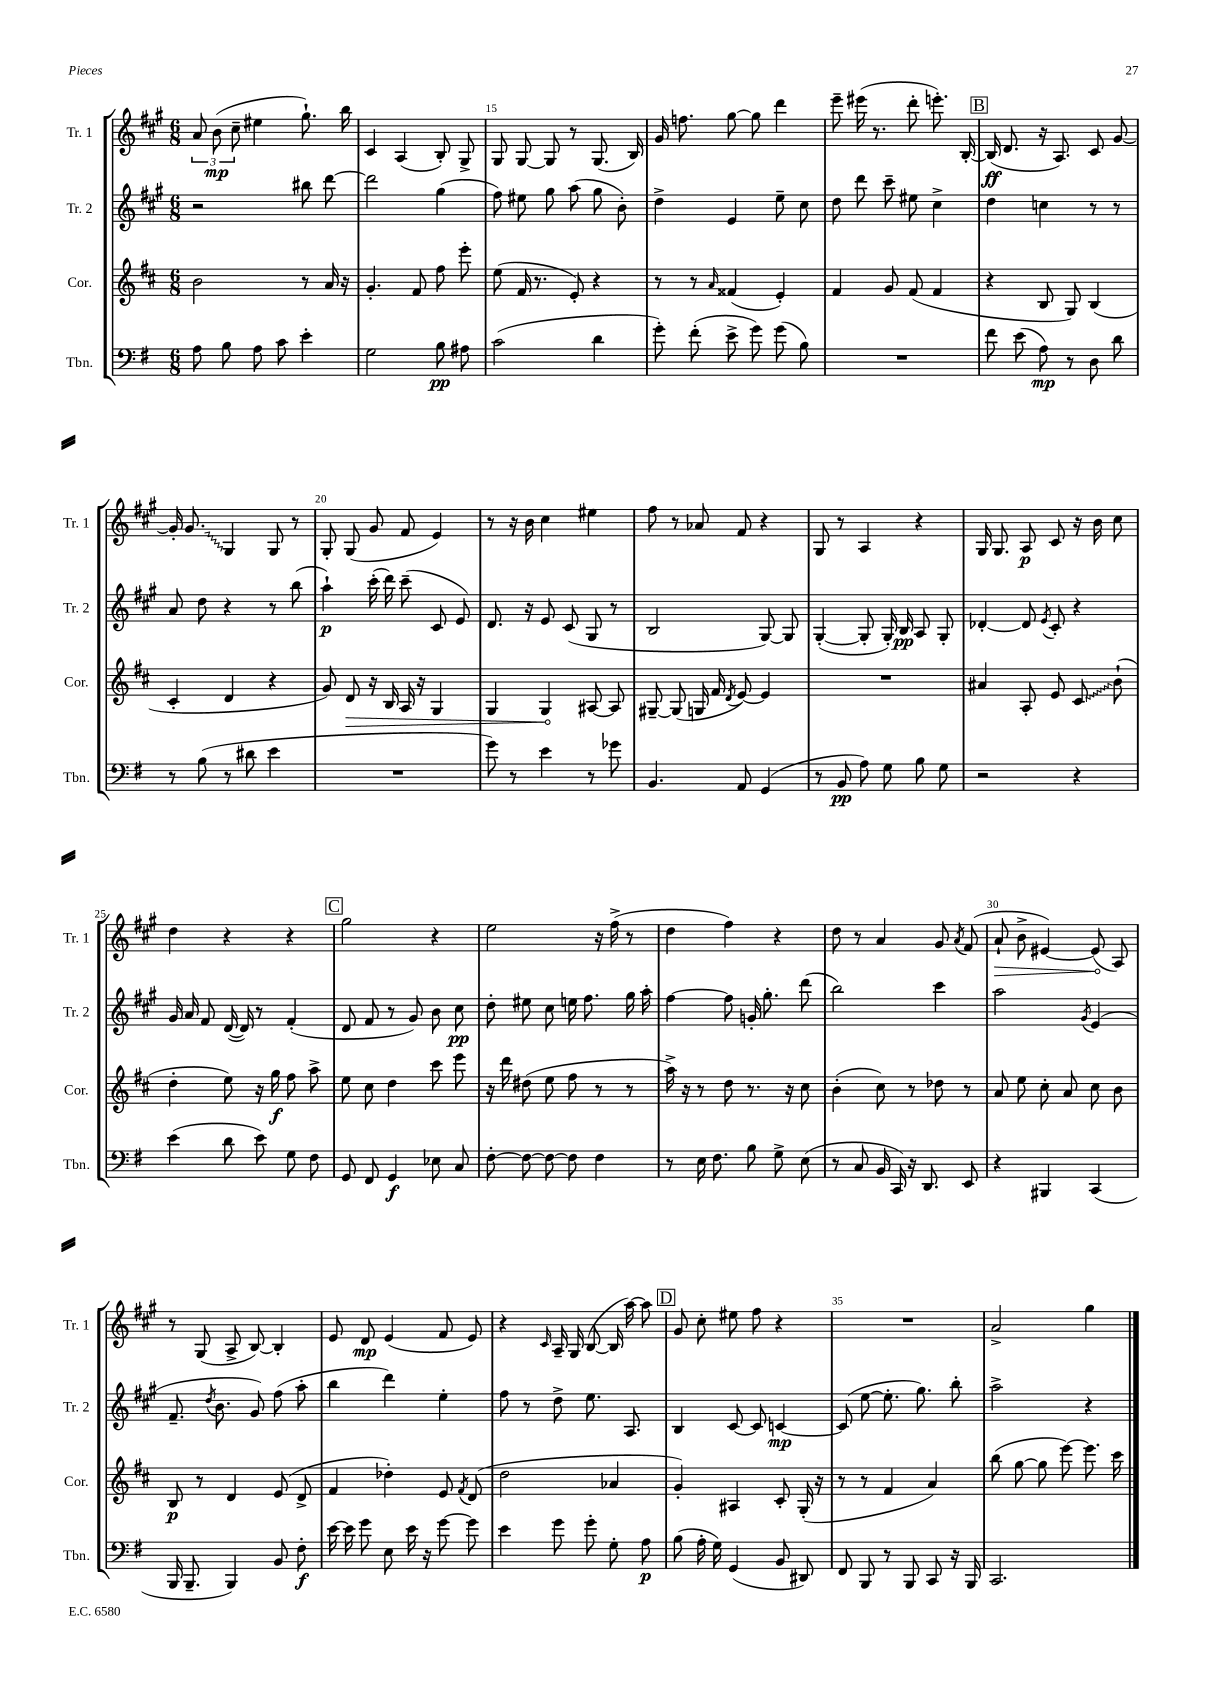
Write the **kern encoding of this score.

**kern	**kern	**kern	**kern
*staff4	*staff3	*staff2	*staff1
*clefF4	*clefG2	*clefG2	*clefG2
*k[f#]	*k[f#c#]	*k[f#c#g#]	*k[f#c#g#]
*M6/8	*M6/8	*M6/8	*M6/8
8A	2b	2r	12a
.	.	.	(12b
8B	.	.	.
.	.	.	12cc#~
8A	.	.	4ee#
8c	.	.	.
4e'	8r	8bb#	8.gg#`)
.	16a	[8ddd	.
.	16r	.	16bb
=	=	=	=
2G	4.g'	2ddd]	4c#
.	.	.	(4A
.	8f#	.	.
8B	8ff#	(4gg#	8B')
8A#	8eee'	.	8G#^
=	=	=	=
(2c	(8ee	8ff#)	8G#
.	16f#	8ee#	[8G#
.	8.r	.	.
.	.	8gg#	8G#]
.	8e')	(8aa	8r
4d	4r	8gg#	(8.G#
.	.	8b')	.
.	.	.	16B)
=	=	=	=
8g')	8r	4dd^	16g#
.	.	.	8.ff
(8f#'	8r	.	.
.	16qqa	.	.
8e^	(4f##	4e	[8gg#
8g)	.	.	8gg#]
(8g	4e')	8ee~	4ddd
8B)	.	8cc#	.
=	=	=	=
2.r	4f#	8dd	8eee~
.	.	8ddd	(16eee#
.	.	.	8.r
.	8g	8ccc#~	.
.	(8f#	8ee#	8ddd'
.	4f#	4cc#^	8.eee')
.	.	.	[16B'
=	=	=	=
8f#	4r	4dd	(16B]
.	.	.	8.d
(8e	.	.	.
8A)	8B	4cc	16r
.	.	.	8.A)
8r	8G)	.	.
8D	(4B	8r	8c#
8d	.	8r	[8g#
=	=	=	=
8r	4c#'	8a	16g#']
.	.	.	8.g#
(8B	.	8dd	.
8r	4d	4r	4G#
8d#	.	.	.
4e	4r	8r	8G#
.	.	(8bb	8r
=	=	=	=
2.r	8g)	4aa`)	8G#'
.	8d	.	(8G#
.	16r	(16ccc#'	8g#
.	16B	16ddd)	.
.	16A	(8ccc#~	8f#
.	16r	.	.
.	4G	8c#	4e)
.	.	8e)	.
=	=	=	=
8g)	4G	8.d	8r
8r	.	.	16r
.	.	16r	16b
4e	4G	8e	4cc#
.	.	(8c#	.
8r	[8A#	8G#	4ee#
8g-	8A#]	8r	.
=	=	=	=
4.BB	[8G#~	2B	8ff#
.	(8G#]	.	8r
.	16G	.	8a-
.	16f#	.	.
.	8qd	.	.
8AA	[8e)	.	8f#
(4GG	4e]	[8G#)	4r
.	.	8G#]	.
=	=	=	=
8r	2.r	([4G#'	8G#
8BB	.	.	8r
8A)	.	8G#']	4A
8G	.	16G#')	.
.	.	16B	.
8B	.	8A	4r
8G	.	8G#'	.
=	=	=	=
2r	4a#	[4d-'	16G#
.	.	.	8.G#
.	8A'	8d-]	8A
.	.	8qe	.
.	8e	8c#'	8c#
4r	8c#	4r	16r
.	.	.	16b
.	(8b`	.	8cc#
=	=	=	=
(4e	4dd'	16g#	4dd
.	.	16a	.
.	.	8f#	.
8d	8ee)	([16d	4r
.	.	16d])	.
8e)	16r	8r	.
.	16gg	.	.
8G	8ff#	(4f#'	4r
8F#	8aa^	.	.
=	=	=	=
8GG	8ee	8d	2gg#
8FF#	8cc#	8f#	.
4GG	4dd	8r	.
.	.	8g#)	.
8E-	8ccc#	8b	4r
8C	8eee	8cc#	.
=	=	=	=
[8F#'	16r	8dd'	2ee
.	16ddd	.	.
8F#_	(8dd#	8ee#	.
8F#_	8ee	8cc#	.
8F#]	8ff#	16ee	.
.	.	8.ff#	.
4F#	8r	.	16r
.	.	.	(16ff#^
.	8r	16gg#	8r
.	.	16aa'	.
=	=	=	=
8r	16aa^)	[4ff#	4dd
.	16r	.	.
16E	8r	.	.
8.F#	.	.	.
.	8dd	8ff#]	4ff#)
8B	8.r	16g'	.
.	.	8.gg#'	.
8G^	.	.	4r
.	16r	.	.
(8E	8cc#	(8ddd	.
=	=	=	=
8r	(4b'	2bb)	8dd
8C	.	.	8r
16BB	8cc#)	.	4a
16CC)	.	.	.
16r	8r	.	.
8.DD	.	.	.
.	8dd-	4ccc#	8g#
.	.	.	8qa
8EE	8r	.	(8f#
=	=	=	=
4r	8a	2aa	8a`
.	8ee	.	8b^
4BBB#	8cc#'	.	[4e#)
.	8a	.	.
.	.	8qg#	.
(4CC	8cc#	(4e	(8e#]
.	8b	.	8A)
=	=	=	=
16BBB	8B	8.f#~	8r
8.BBB~	.	.	.
.	8r	.	(8G#
.	.	8qdd	.
.	.	8.b	.
4BBB)	4d	.	8A^
.	.	8g#)	[8B)
8BB	(8e	(8ff#	4B']
8F#'	8d^	8aa'	.
=	=	=	=
[16e	4f#	4bb	8e
16e]	.	.	.
8g	.	.	8d
8E	4dd-')	4ddd)	(4e
16e	.	.	.
16r	.	.	.
[8g	8e	4ee'	8f#
.	8qf#	.	.
8g]	(8d	.	8e)
=	=	=	=
4e	2dd	8ff#	4r
.	.	8r	.
.	.	.	16qqc#
8g	.	8dd^	16A~
.	.	.	16G#
8g'	.	8.ee	([8B
8G'	4a-	.	16B]
.	.	8.A	[16aa)
8A	.	.	8aa]
=	=	=	=
(8B	4g')	4B	8g#
16A'	.	.	8cc#'
16G)	.	.	.
(4GG	4A#	[8c#	8ee#
.	.	8c#]	8ff#
8BB	8c#'	[4c	4r
8DD#)	(16G'	.	.
.	16r	.	.
=	=	=	=
8FF#	8r	(8c]	2.r
8BBB	8r	[8ee	.
8r	4f#	8.ee']	.
8BBB	.	.	.
.	.	8.gg#)	.
8CC	4a)	.	.
16r	.	8bb'	.
16BBB	.	.	.
=	=	=	=
2.CC	(8bb	2aa^	2a^
.	[8gg	.	.
.	8gg]	.	.
.	[8eee)	.	.
.	8.eee]	4r	4gg#
.	16ccc#	.	.
==	==	==	==
*-	*-	*-	*-
